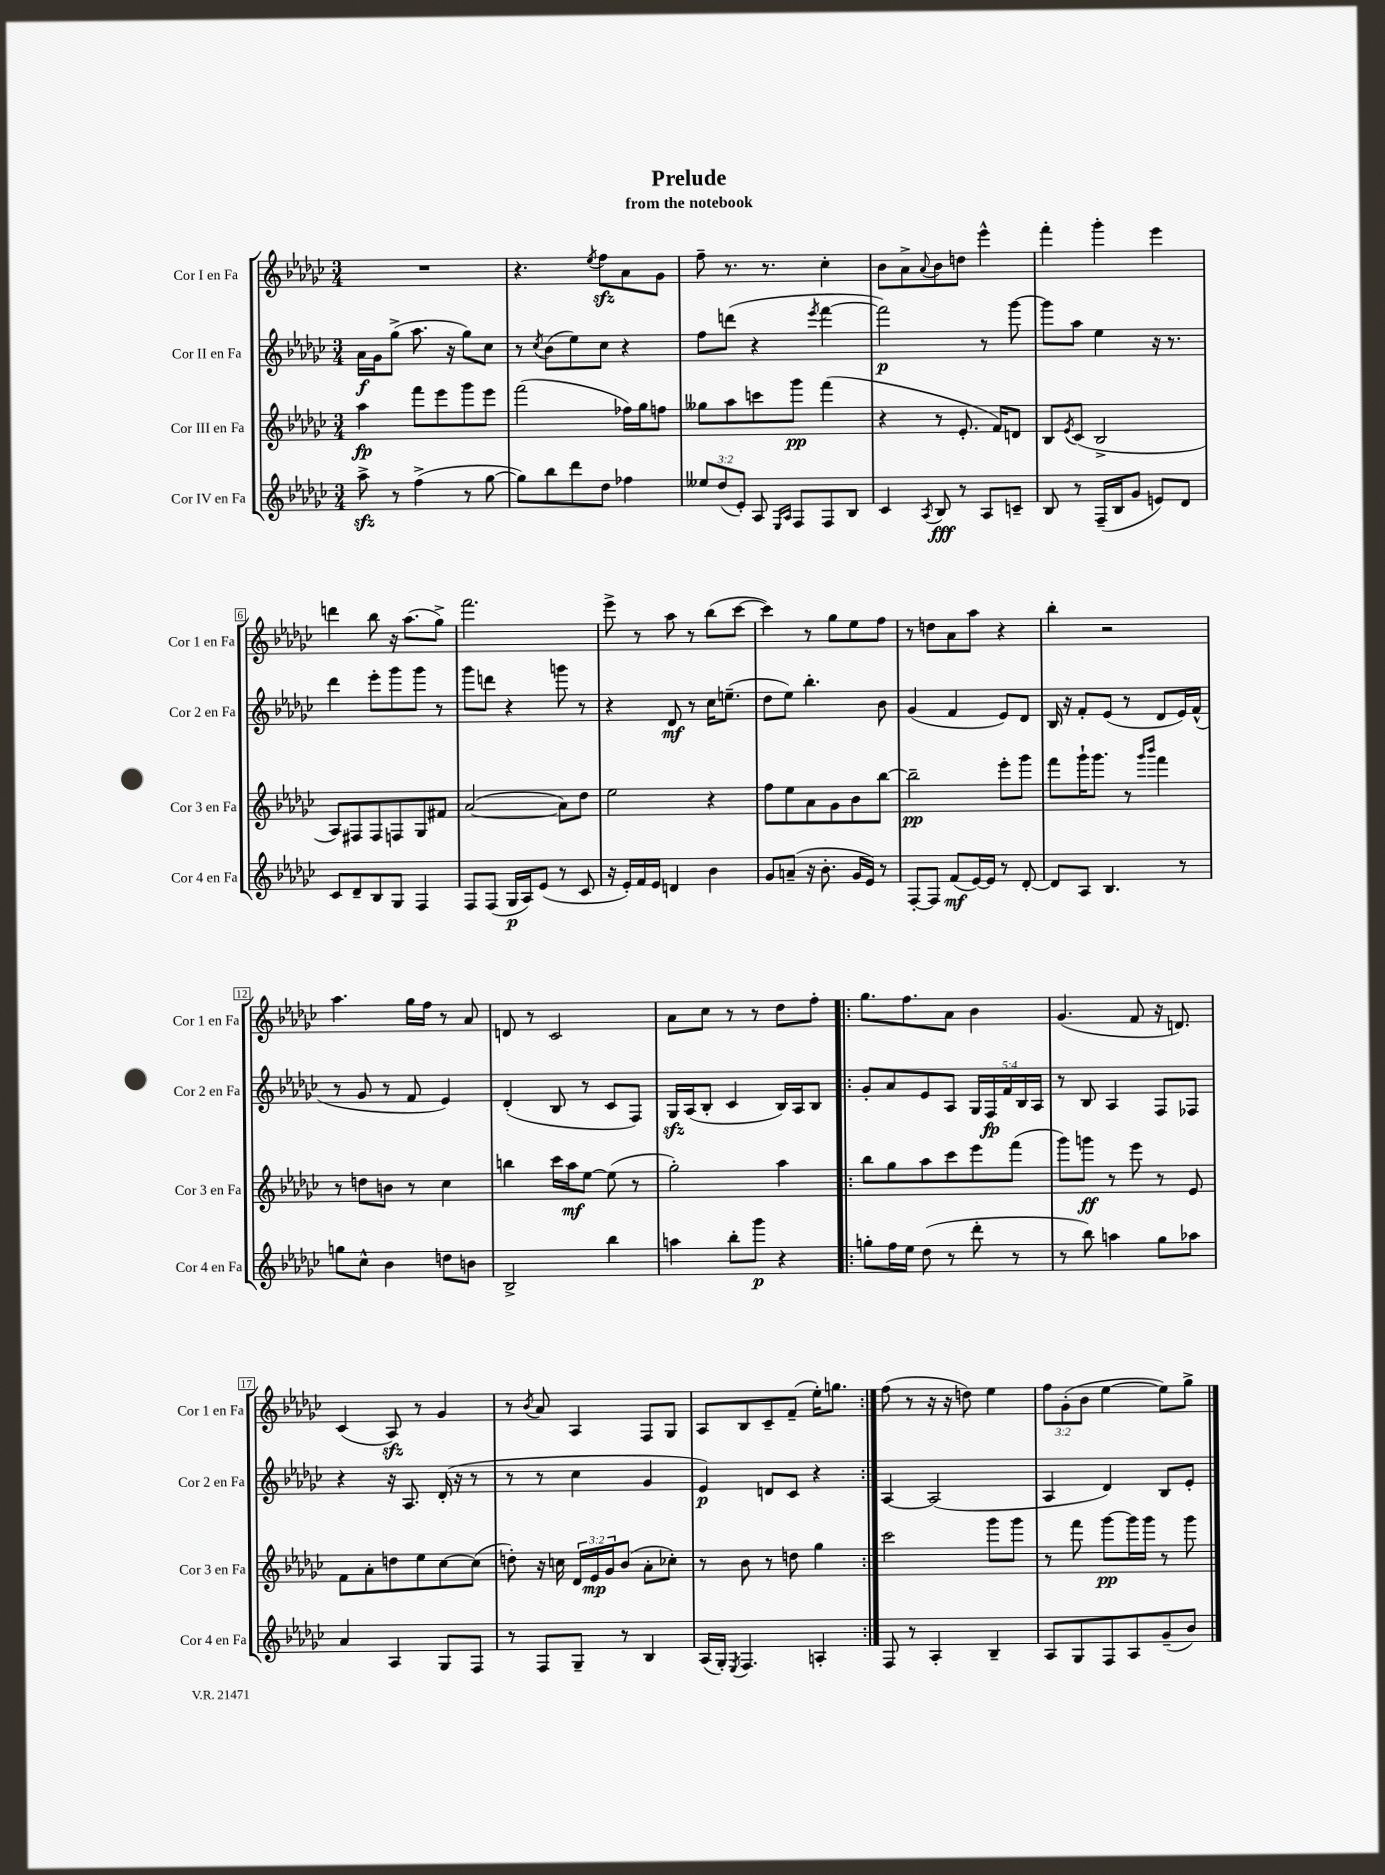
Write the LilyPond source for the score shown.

\header { title = "Prelude" subtitle = "from the notebook" }
<<
\new StaffGroup <<
\new Staff = "s0" \with { instrumentName = "Cor I en Fa" shortInstrumentName = "Cor 1 en Fa" } {
    \clef treble \key ges \major \numericTimeSignature \time 3/4 \override Staff.TupletNumber.text = #tuplet-number::calc-fraction-text
    R2. |
    r4. \acciaccatura { ees''8 } f''8\sfz aes'8 ges'8 |
    f''8-- r8. r8. ces''4-. |
    bes'8 aes'8-> \appoggiatura { aes'8 } bes'8 d''8 ees'''4-^ |
    f'''4-. ges'''4-. ees'''4 |
    d'''4 bes''8 r16 aes''8.( ges''8->) |
    f'''2. |
    ees'''8-> r8 aes''8 r8 bes''8( ces'''8~ |
    ces'''4) r8 ges''8 ees''8 f''8 |
    r8 d''8 aes'8 aes''8 r4 |
    bes''4-. r2 |
    aes''4. ges''16 f''16 r8 aes'8 |
    d'8 r8 ces'2 |
    aes'8 ces''8 r8 r8 des''8 f''8-. |
    \repeat volta 2 { ges''8. f''8. aes'8 bes'4 |
    ges'4.( f'8 r16 d'8.) |
    ces'4( aes8\sfz) r8 ges'4 |
    r8 \acciaccatura { bes'8 } aes'8 aes4 f8 ges8 |
    aes8 bes8 ces'8-- f'8--( ees''16-.) g''8. | }
    f''8( r8 r16 r16 d''8) ees''4 |
    \tuplet 3/2 { f''8 ges'8-.( bes'8 } ees''4~ ees''8) ges''8-> \bar "|." |
}
\new Staff = "s1" \with { instrumentName = "Cor II en Fa" shortInstrumentName = "Cor 2 en Fa" } {
    \clef treble \key ges \major \numericTimeSignature \time 3/4 \override Staff.TupletNumber.text = #tuplet-number::calc-fraction-text
    aes'16\f ges'16 ges''8->( aes''8. r16 ges''8) ces''8 |
    r8 \acciaccatura { ces''8 } bes'8( ees''8) ces''8 r4 |
    f''8 d'''8( r4 \acciaccatura { ees'''8 } f'''4~ |
    f'''2\p) r8 ges'''8~ |
    ges'''8 aes''8 ees''4 r16 r8. |
    des'''4 ees'''8-. ges'''8 ges'''8 r8 |
    ges'''8 d'''8 r4 g'''8 r8 |
    r4 des'8\mf r8 ces''16 e''8.--( |
    des''8 ees''8) bes''4.-. bes'8 |
    ges'4( f'4 ees'8) des'8 |
    bes16 r16 f'8-. ees'8( r8 des'8 ees'16) f'16-^( |
    r8 ges'8 r8 f'8 ees'4) |
    des'4-.( bes8 r8 ces'8 f8) |
    ges16\sfz aes16( bes8-. ces'4 bes16) aes16 bes8 |
    \repeat volta 2 { ges'8-. aes'8 ees'8 aes8 \tuplet 5/4 { ges16 f16\fp f'16 bes16 aes16 } |
    r8 bes8 aes4 f8 fes8 |
    r4 r16 aes8. des'16-.( r16 r8 |
    r8 r8 ces''4 ges'4 |
    ees'4\p) d'8 ces'8 r4 | }
    aes4~ aes2( |
    aes4 des'4) bes8 ees'8-. \bar "|." |
}
\new Staff = "s2" \with { instrumentName = "Cor III en Fa" shortInstrumentName = "Cor 3 en Fa" } {
    \clef treble \key ges \major \numericTimeSignature \time 3/4 \override Staff.TupletNumber.text = #tuplet-number::calc-fraction-text
    aes''4\fp f'''8 ees'''8 ges'''8 ees'''8 |
    f'''2( fes''16) ges''16 f''8 |
    geses''8 aes''8 c'''8 ges'''8\pp f'''4( |
    r4 r8 ees'8.-. f'16) d'8 |
    bes8 \acciaccatura { ees'8 } ces'8( bes2-> |
    aes8) fis8 fis8 f8 ges8 fis'8 |
    aes'2~( aes'8) des''8 |
    ees''2 r4 |
    f''8 ees''8 aes'8 ges'8 bes'8 bes''8~ |
    bes''2--\pp ees'''8-. ges'''8 |
    f'''8 ges'''16-! ges'''8. r8 \grace { ges'''16 bes'''16 } f'''4 |
    r8 d''8 b'8 r8 ces''4 |
    b''4 ces'''16 aes''16\mf ees''8~ ees''8( r8 |
    ges''2-.) aes''4 |
    \repeat volta 2 { bes''8 ges''8 aes''8 ces'''8 ees'''8 f'''8( |
    ges'''8) g'''8\ff r8 ees'''8 r8 ees'8 |
    f'8 aes'8-. d''8 ees''8 ces''8~ ces''8( |
    d''8-.) r16 c''16 \tuplet 3/2 { des'16 ees'16\mp ges'16 } bes'8( aes'8-. ces''8-.) |
    r8 bes'8 r8 d''8 ges''4 | }
    ces'''2 ges'''8 ges'''8 |
    r8 f'''8 ges'''8~\pp ges'''16 ges'''16 r8 ges'''8 \bar "|." |
}
\new Staff = "s3" \with { instrumentName = "Cor IV en Fa" shortInstrumentName = "Cor 4 en Fa" } {
    \clef treble \key ges \major \numericTimeSignature \time 3/4 \override Staff.TupletNumber.text = #tuplet-number::calc-fraction-text
    aes''8->\sfz r8 f''4->( r8 ges''8~ |
    ges''8) bes''8 des'''8 des''8 fes''4 |
    \tuplet 3/2 { eeses''8 des''8( ees'8-.) } aes8 \grace { ees16 aes16 } f8 f8 bes8 |
    ces'4 \acciaccatura { aes8 } bes8\fff r8 aes8 c'8-- |
    bes8 r8 f16--( bes16 ges'8 e'8) des'8 |
    ces'8 des'8-- bes8 ges8 f4 |
    f8 f8( ges16\p aes16) ees'8( r8 ces'8 |
    r16 ees'16-.) f'16 ees'16 d'4 bes'4 |
    ges'8 a'8--( r16 bes'8.-. ges'16 ees'16) r8 |
    f8~-. f8 f'8\mf( ees'16~) ees'16 r8 des'8~-. |
    des'8 aes8 bes4. r8 |
    g''8 ces''8-^ bes'4 d''8 b'8 |
    bes2-> bes''4 |
    a''4 bes''8-. ges'''8\p r4 |
    \repeat volta 2 { g''8-. f''16 ees''16 des''8( r8 des'''8-. r8 |
    r8 bes''8) a''4 ges''8 aes''8 |
    aes'4 aes4 ges8 f8 |
    r8 f8 ges8-- r8 bes4 |
    aes16( ges16-.) \acciaccatura { ees8 } f4. a4-. | }
    f8 r8 aes4-. bes4-- |
    aes8 ges8 f8 aes8 ges'8--( bes'8) \bar "|." |
}
>>
>>
\layout { \context { \Score \override BarNumber.stencil = #(make-stencil-boxer 0.1 0.3 ly:text-interface::print) } }
